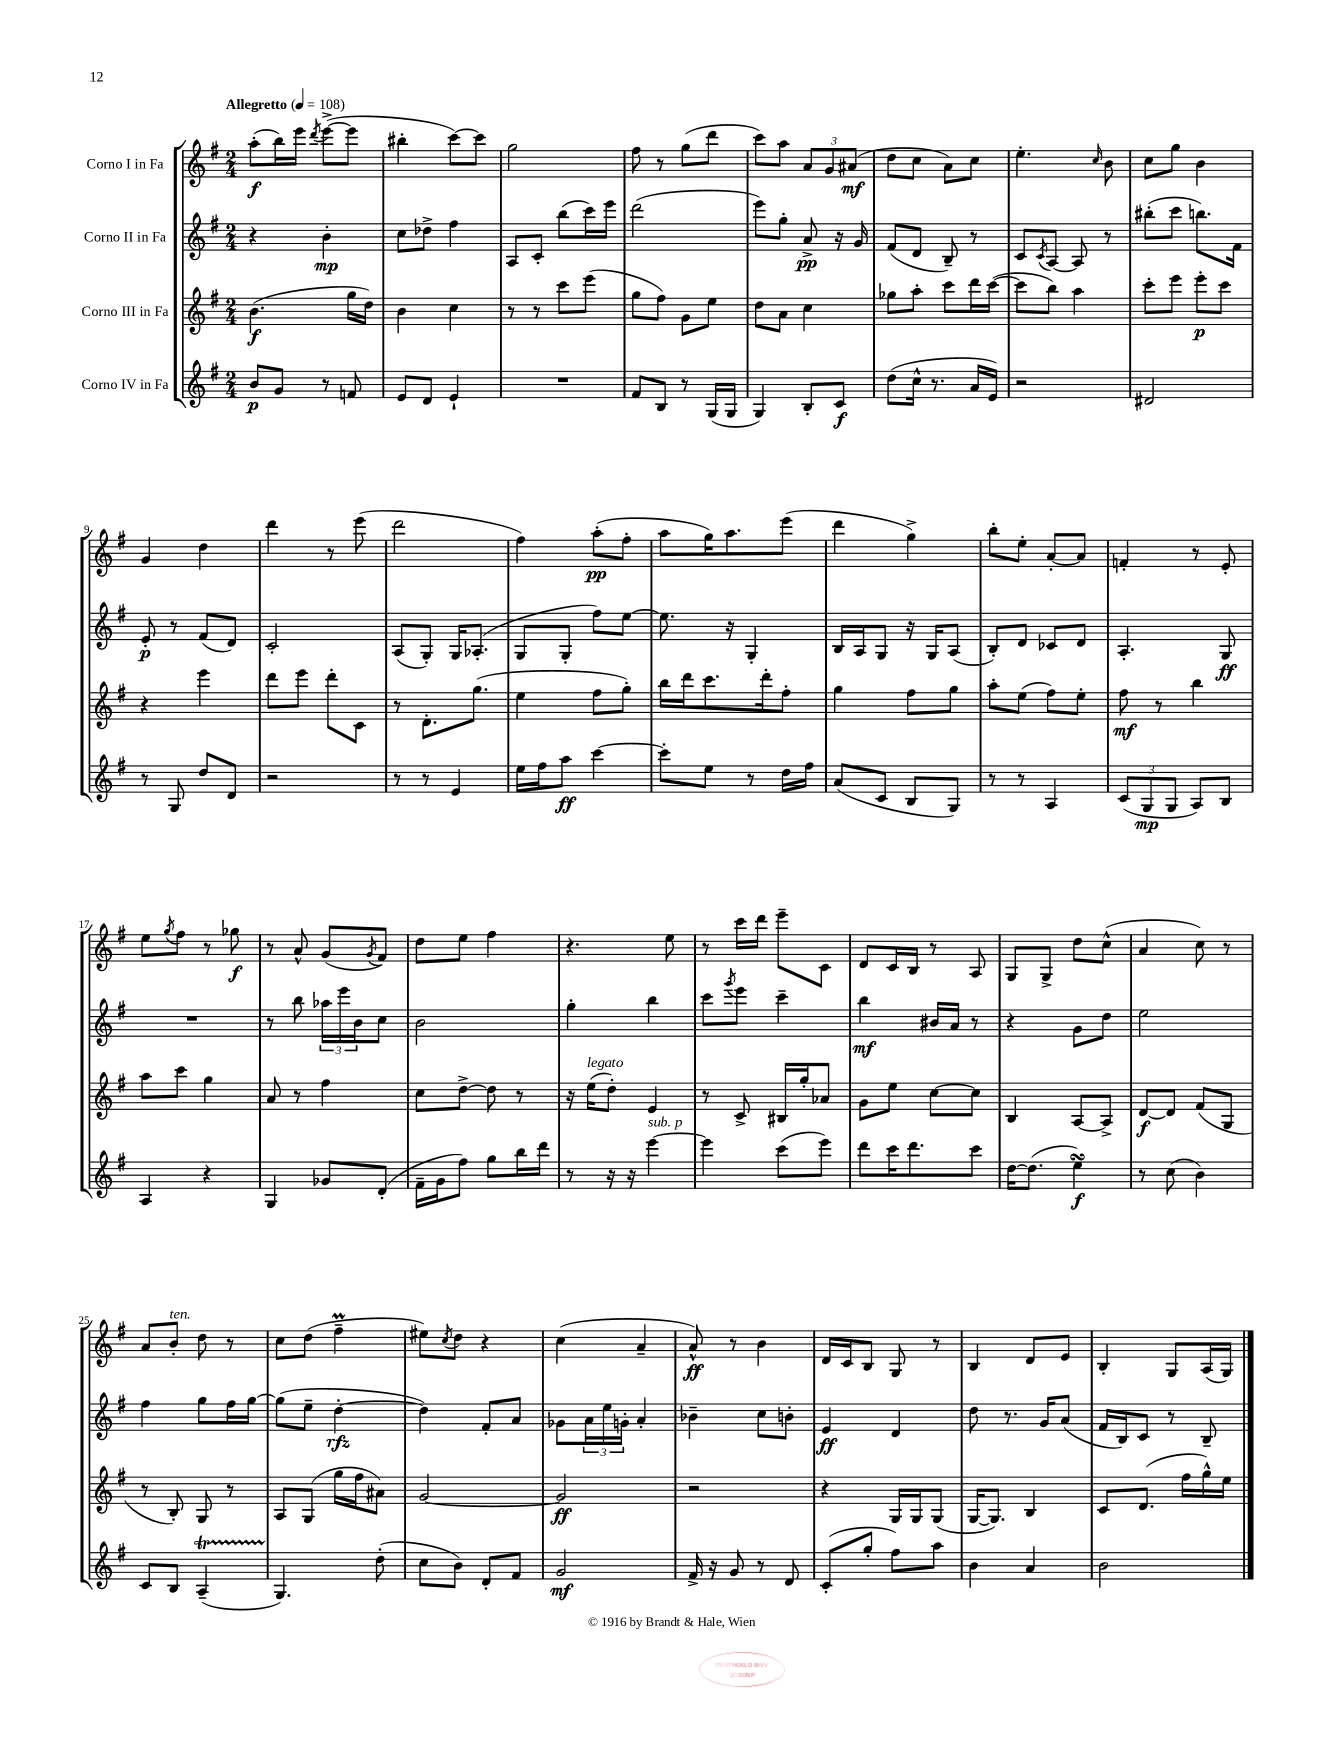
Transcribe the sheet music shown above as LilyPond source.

<<
\new StaffGroup <<
\new Staff = "s0" \with { instrumentName = "Corno I in Fa" } {
    \clef treble \key g \major \numericTimeSignature \time 2/4 \tempo "Allegretto" 4 = 108
    a''8-.\f( b''16) e'''16 \acciaccatura { d'''8 } e'''8~->( e'''8 |
    bis''4-. c'''8~) c'''8 |
    g''2 |
    fis''8 r8 g''8( d'''8 |
    c'''8) a''8 \tuplet 3/2 { a'8 g'8 ais'8\mf( } |
    d''8 c''8 a'8) c''8 |
    e''4.-. \grace { c''16 } b'8 |
    c''8 g''8 b'4 |
    g'4 d''4 |
    d'''4 r8 e'''8( |
    d'''2 |
    fis''4) a''8-.\pp( fis''8-. |
    a''8 g''16) a''8. e'''8( |
    d'''4 g''4->) |
    b''8-. e''8-. a'8~-. a'8 |
    f'4-. r8 e'8-. |
    e''8 \acciaccatura { g''8 } fis''8 r8 ges''8\f |
    r8 a'8-^ g'8( \acciaccatura { g'8 } fis'8) |
    d''8 e''8 fis''4 |
    r4. e''8 |
    r8 c'''16 d'''16 e'''8-- c'8 |
    d'8 c'16 b16 r8 a8 |
    g8 g8-> d''8 c''8-^( |
    a'4 c''8) r8 |
    a'8 b'8-.^\markup { \italic "ten." } d''8 r8 |
    c''8 d''8( fis''4--\prall |
    eis''8) \acciaccatura { c''8 } d''8 r4 |
    c''4( a'4-- |
    a'8-^\ff) r8 b'4 |
    d'16 c'16 b8 g8 r8 |
    b4 d'8 e'8 |
    b4-. g8 a16( g16) \bar "|." |
}
\new Staff = "s1" \with { instrumentName = "Corno II in Fa" } {
    \clef treble \key g \major \numericTimeSignature \time 2/4
    r4 b'4-.\mp |
    c''8 des''8-> fis''4 |
    a8 c'8-. b''8( c'''16) e'''16 |
    d'''2( |
    e'''8) g''8-. a'8->\pp r16 g'16 |
    fis'8( d'8 b8--) r8 |
    c'8 \acciaccatura { c'8 } a8~ a8 r8 |
    bis''8-.( c'''8 b''8.) fis'16 |
    e'8-.\p r8 fis'8( d'8) |
    c'2-. |
    a8( g8-.) g16 aes8.-.( |
    g8 g8-. fis''8) e''8~ |
    e''8. r16 g4-. |
    b16 a16 g8 r16 g16 a8( |
    b8-.) d'8 ces'8 d'8 |
    a4.-. g8\ff |
    R2 |
    r8 b''8 \tuplet 3/2 { aes''16 e'''16 b'16 } c''8 |
    b'2 |
    g''4-. b''4 |
    c'''8 \acciaccatura { g'''8 } e'''8 c'''4-- |
    b''4\mf bis'16 a'16 r8 |
    r4 g'8 d''8 |
    e''2 |
    fis''4 g''8 fis''16 g''16~ |
    g''8( e''8-- d''4~-.\rfz |
    d''4) fis'8-. a'8 |
    ges'8 \tuplet 3/2 { a'16 e''16 g'16-. } a'4-. |
    bes'4-- c''8 b'8-. |
    e'4\ff d'4 |
    d''8 r8. g'16 a'8( |
    fis'16 b16) c'8 r8 b8-- \bar "|." |
}
\new Staff = "s2" \with { instrumentName = "Corno III in Fa" } {
    \clef treble \key g \major \numericTimeSignature \time 2/4
    b'4.\f( g''16 d''16) |
    b'4 c''4 |
    r8 r8 c'''8 e'''8( |
    g''8 fis''8) g'8 e''8 |
    d''8 a'8 c''4 |
    ges''8 a''8-. c'''8 d'''16 c'''16~( |
    c'''8 b''8) a''4 |
    c'''8-. e'''8 e'''8-.\p c'''8 |
    r4 e'''4 |
    d'''8 e'''8 d'''8-. c'8 |
    r8 d'8.-. g''8.( |
    e''4 fis''8 g''8-.) |
    b''16 d'''16 c'''8. d'''16-. fis''8-. |
    g''4 fis''8 g''8 |
    a''8-. e''8( fis''8) e''8-. |
    fis''8\mf r8 b''4 |
    a''8 c'''8 g''4 |
    a'8 r8 fis''4 |
    c''8 d''8~-> d''8 r8 |
    r16 e''16^\markup { \italic "legato" }( d''8-.) e'4 |
    r8 c'8-> bis16 g''16-. aes'8 |
    g'8 e''8 c''8~ c''8 |
    b4 a8~ a8-> |
    d'8~\f d'8 fis'8( g8 |
    r8 b8-.) g8 r8 |
    a8 g8( g''16 fis''16 ais'8) |
    g'2~ |
    g'2\ff |
    r2 |
    r4 g16 g16 g8( |
    g16~ g8.) b4 |
    c'8 d'8.( fis''16 g''16-^) e''16 \bar "|." |
}
\new Staff = "s3" \with { instrumentName = "Corno IV in Fa" } {
    \clef treble \key g \major \numericTimeSignature \time 2/4
    b'8\p g'8 r8 f'8 |
    e'8 d'8 e'4-! |
    R2 |
    fis'8 b8 r8 g16( g16 |
    g4) b8-. c'8\f |
    d''8( c''16-^ r8. a'16 e'16) |
    r2 |
    dis'2 |
    r8 g8 d''8 d'8 |
    r2 |
    r8 r8 e'4 |
    e''16 fis''16 a''8\ff c'''4~ |
    c'''8-. e''8 r8 d''16 fis''16 |
    a'8( c'8 b8 g8) |
    r8 r8 a4 |
    \tuplet 3/2 { c'8( g8\mp g8 } a8) b8 |
    a4 r4 |
    g4 ges'8 d'8-.( |
    fis'16-- g'16 fis''8) g''8 b''16 d'''16 |
    r8 r16 r16 e'''4~^\markup { \italic "sub. p" } |
    e'''4 c'''8( e'''8) |
    d'''8 c'''16 d'''8. c'''8 |
    d''16~ d''8.( e''4\turn\f) |
    r8 c''8( b'4) |
    c'8 b8 a4--\startTrillSpan( |
    g4.\stopTrillSpan) d''8-.( |
    c''8 b'8) d'8-. fis'8 |
    g'2\mf |
    fis'16-> r16 g'8 r8 d'8 |
    c'8-.( g''8-. fis''8) a''8 |
    b'4 a'4 |
    b'2 \bar "|." |
}
>>
>>
